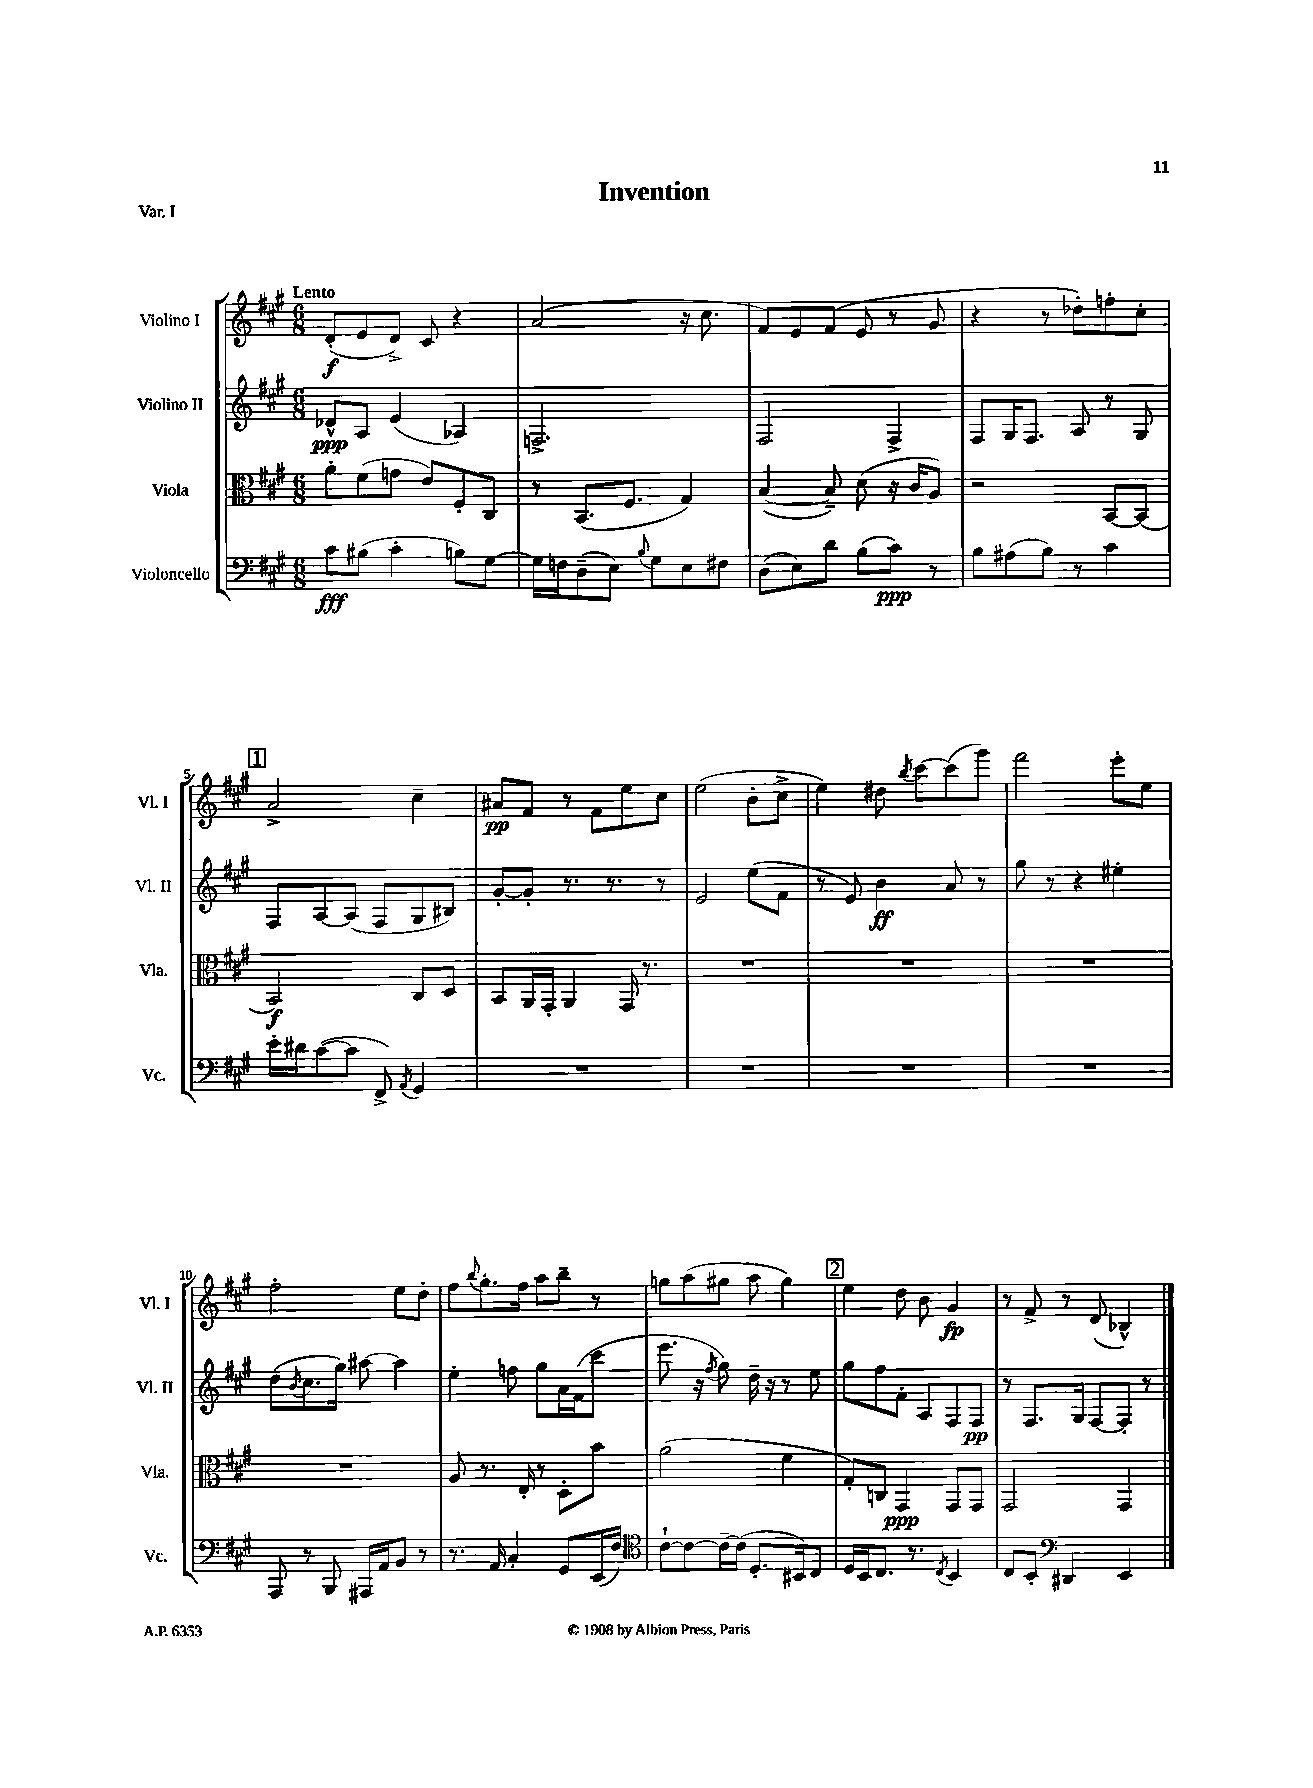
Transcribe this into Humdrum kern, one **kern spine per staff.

**kern	**kern	**kern	**kern
*staff4	*staff3	*staff2	*staff1
*clefF4	*clefC3	*clefG2	*clefG2
*k[f#c#g#]	*k[f#c#g#]	*k[f#c#g#]	*k[f#c#g#]
*M6/8	*M6/8	*M6/8	*M6/8
8c#	8a'	8d-^^	(8d'
(8B#	(8f#	8A	8e
4c#'	8g	(4e	8d^)
.	8e)	.	8c#
8B)	8F#'	4A-)	4r
[8G#	8C#	.	.
=	=	=	=
16G#]	8r	2.F^	(2a
16F	.	.	.
(8D~	(8.BB	.	.
8E)	.	.	.
.	8.F#	.	.
8qqB	.	.	.
8G#	.	.	.
8E	4G#)	.	16r
.	.	.	8.cc#
8F#	.	.	.
=	=	=	=
(8D	([4B	2F#	8f#)
8E)	.	.	8e
8d	8B~])	.	(8f#
(8B	(8d	.	8e
8c#)	16r	4F#^	8r
.	16c#	.	.
8r	8A)	.	8g#
=	=	=	=
8B	2r	8F#	4r
(8A#	.	16G#	.
.	.	8.F#	.
8B)	.	.	8r
8r	.	8A	8dd-')
4c#	[8BB	8r	8ff'
.	(8BB]	8G#	8cc#'
=	=	=	=
16e'	2BB)	8F#	2a^
16d#	.	.	.
([8c#	.	[8A	.
8c#]	.	(8A]	.
8FF#^)	.	8F#	.
8qAA	.	.	.
4GG#	8C#	8G#	4cc#~
.	8D	8B#)	.
=	=	=	=
2.r	8BB	[8g#'	8a#
.	16AA	8g#']	8f#
.	16GG#'	.	.
.	4AA	8.r	8r
.	.	.	8f#
.	.	8.r	.
.	16GG#	.	8ee
.	8.r	.	.
.	.	8r	8cc#
=	=	=	=
2.r	2.r	2e	(2ee
.	.	(8ee	8b'
.	.	8f#	8cc#^
=	=	=	=
2.r	2.r	8r	4ee)
.	.	8e)	.
.	.	4b	8dd#
.	.	.	8qbb
.	.	.	[8ccc#
.	.	8a	(8ccc#]
.	.	8r	8ggg#)
=	=	=	=
2.r	2.r	8gg#	2fff#
.	.	8r	.
.	.	4r	.
.	.	4ee#'	8eee'
.	.	.	8ee
=	=	=	=
8AAA	2.r	(8dd	2ff#'
.	.	8qb	.
8r	.	8.cc#	.
8BBB	.	.	.
.	.	16gg#)	.
16AAA#	.	[8aa#	.
16AA	.	.	.
8BB	.	4aa#]	8ee
8r	.	.	8dd'
=	=	=	=
8.r	8A	4ee'	8ff#
.	.	.	8qqbb
.	8.r	.	8.gg#'
16AA	.	.	.
4C#'	.	8ff	.
.	16E'	.	16ff#
.	8r	8gg#	8aa
8GG#	8D'	16a	8bb~
.	.	(16f#	.
(16EE	8b	8ccc#	8r
16F#)	.	.	.
=	=	=	=
*clefC4	*	*	*
[8c#`	(2a	8.eee	8gg
8c#_	.	.	(8aa
.	.	16r	.
.	.	8qff#	.
16c#~_	.	8gg#)	8gg#
(16c#]	.	.	.
8.D'	.	16dd~	8aa
.	.	16r	.
.	4f#	8r	4gg#)
16BB#)	.	.	.
8C#	.	8ee	.
=	=	=	=
16D	8G#')	8gg#	4ee
16BB	.	.	.
8.C#	8C	8ff#	.
.	4GG#	8f#'	8dd
8.r	.	.	.
.	.	8A	8b
8qC#	.	.	.
4BB	8GG#	8F#	4g#
.	8GG#	8F#	.
=	=	=	=
8C#	2GG#	8r	8r
8BB'	.	8.F#	8f#^
*clefF4	*	*	*
4DD#	.	.	8r
.	.	16G#	.
.	.	[8F#	(8d
4EE	4GG#	8F#']	4B-^^)
.	.	8r	.
==	==	==	==
*-	*-	*-	*-
